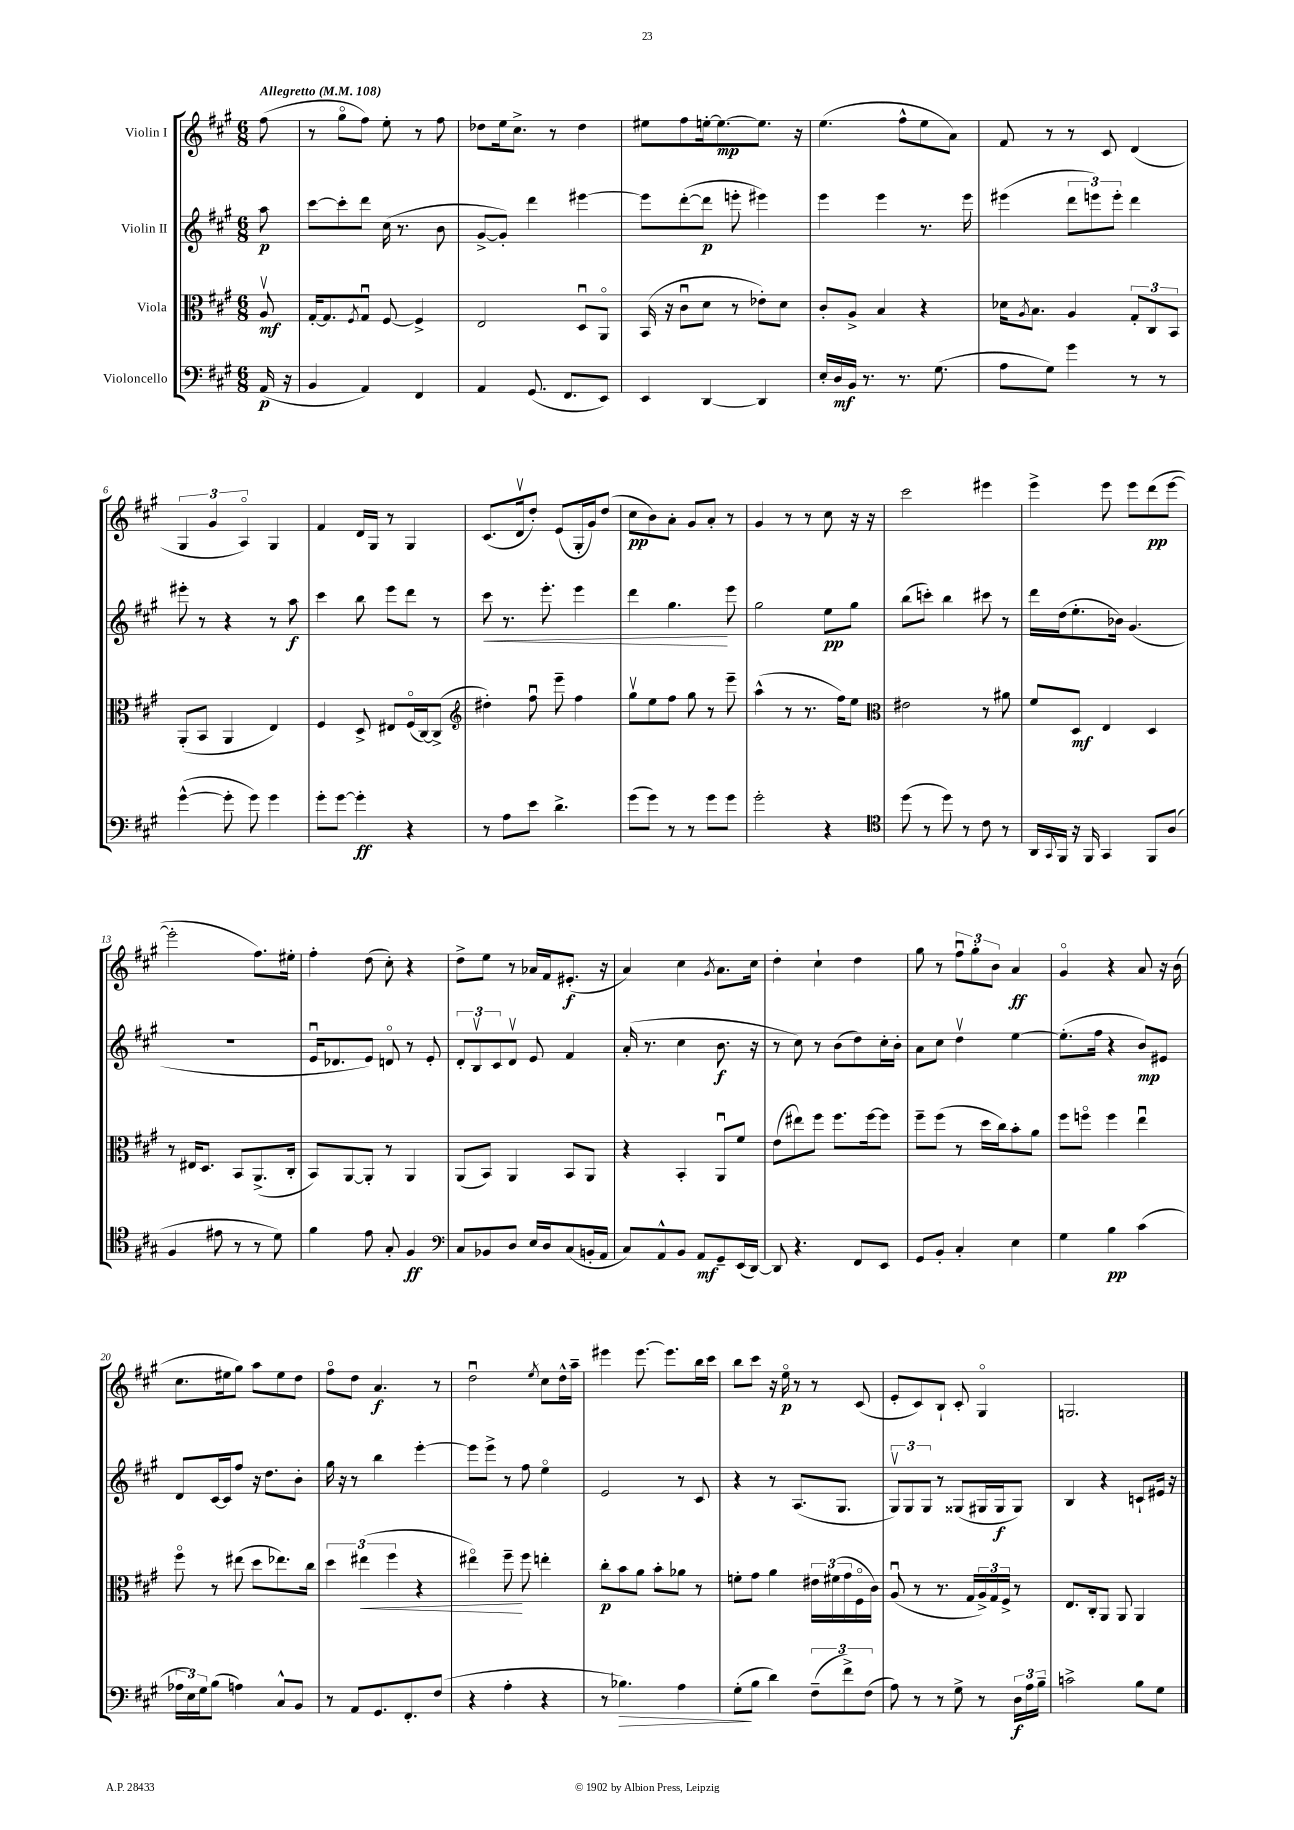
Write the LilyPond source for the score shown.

<<
\new StaffGroup <<
\new Staff = "s0" \with { instrumentName = "Violin I" } {
    \clef treble \key a \major \numericTimeSignature \time 6/8 \partial 8 \tempo "Allegretto" 4 = 108
    fis''8( |
    r8 gis''8\flageolet fis''8) e''8-. r8 fis''8 |
    des''8 e''16 cis''8.-> r8 des''4 |
    eis''8 fis''8 e''16~-. e''8.~\mp e''8. r16 |
    e''4.( fis''8-^ e''8 a'8) |
    fis'8 r8 r8 cis'8 d'4( |
    \tuplet 3/2 { gis4 gis'4 a4\flageolet) } gis4 |
    fis'4 d'16 gis16 r8 gis4 |
    cis'8.( d'16\upbow d''8-.) e'8( gis16-. gis'16) d''8( |
    cis''8\pp b'8) a'8-. gis'8 a'8-. r8 |
    gis'4 r8 r8 cis''8 r16 r16 |
    cis'''2 eis'''4 |
    e'''4-> e'''8 e'''8 d'''8\pp( e'''8~ |
    e'''2-. fis''8.) eis''16-. |
    fis''4-. d''8( cis''8-.) r4 |
    d''8-> e''8 r8 aes'16 fis'16 eis'8.-.\f( r16 |
    a'4) cis''4 \acciaccatura { gis'8 } a'8. cis''16 |
    d''4-. cis''4-! d''4 |
    gis''8 r8 \tuplet 3/2 { fis''8\downbow gis''8-. b'8 } a'4\ff |
    gis'4\flageolet r4 a'8 r16 b'16( |
    cis''8. eis''16 gis''8) a''8 eis''8 d''8 |
    fis''8\flageolet d''8 a'4.\f r8 |
    d''2\downbow \acciaccatura { e''8 } cis''8 d''16-^ a''16-- |
    eis'''4 eis'''8.~ eis'''8. b''16 cis'''16 |
    b''8 cis'''8 r16 e''16\flageolet\p r8 r8 cis'8( |
    e'8-. cis'8) b8-! cis'8-. gis4\flageolet |
    g2. \bar "|." |
}
\new Staff = "s1" \with { instrumentName = "Violin II" } {
    \clef treble \key a \major \numericTimeSignature \time 6/8 \partial 8
    a''8\p |
    cis'''8~ cis'''8-. d'''8 cis''16( r8. b'8 |
    gis'8~-> gis'8-.) d'''4 eis'''4~ |
    eis'''8 d'''8~-.( d'''8\p e'''8-. eis'''4) |
    e'''4 e'''4 r8. e'''16 |
    eis'''4( \tuplet 3/2 { d'''8 e'''8) e'''8-. } d'''4 |
    eis'''8-. r8 r4 r8 a''8\f |
    cis'''4 b''8 e'''8 d'''8 r8 |
    cis'''8\< r8. e'''8.-. e'''4 |
    d'''4 gis''4.\! e'''8 |
    gis''2 e''8\pp gis''8 |
    b''8( c'''8-.) b''4 cis'''8 r8 |
    d'''16 d''16( e''8.-. bes'16) gis'4.( |
    R2. |
    e'16\downbow des'8. e'8) d'8\flageolet r8 e'8-. |
    \tuplet 3/2 { d'8-. b8\upbow cis'8 } d'8\upbow e'8 fis'4 |
    a'16-.( r8. cis''4 b'8.\f r16 |
    r8 cis''8) r8 b'8( d''8) cis''16-. b'16-. |
    a'8 cis''8 d''4\upbow e''4~ |
    e''8.-.( fis''16 r4 b'8\mp) eis'8 |
    d'8 cis'16~ cis'16 fis''8 r16 d''8. b'8-. |
    gis''16 r16 r8 b''4 e'''4~-. |
    e'''8 e'''8-> r8 fis''8 e''4\flageolet |
    e'2 r8 cis'8 |
    r4 r8 a8.( gis8. |
    \tuplet 3/2 { gis8\upbow) gis8 gis8 } r8 gisis8( gis16 gis16\f gis8) |
    b4 r4 c'8-! eis'16 r16 \bar "|." |
}
\new Staff = "s2" \with { instrumentName = "Viola" } {
    \clef alto \key a \major \numericTimeSignature \time 6/8 \partial 8
    a8\upbow\mf |
    gis16~-. gis8. \acciaccatura { fis8 } gis8\downbow fis8~ fis4-> |
    e2 d8\downbow a,8\flageolet |
    b,16( r16 cis'8\downbow d'8 r8 ees'8-.) d'8 |
    cis'8-. a8-> b4 r4 |
    des'16 \acciaccatura { a8 } b8. a4 \tuplet 3/2 { gis8-. cis8 b,8 } |
    a,8-.( b,8 a,4 e4) |
    fis4 d8-> eis8 fis16\flageolet( cis16~) cis8->( |
    \clef treble dis''4-.) fis''8\downbow e'''8-- fis''4 |
    gis''8\upbow e''8 fis''8 gis''8 r8 e'''8-- |
    a''4-^( r8 r8. fis''16) e''8 |
    \clef alto eis'2 r8 ais'8 |
    fis'8 d8\mf e4 d4 |
    r8 eis16 d8. b,8 a,8.->( cis16-. |
    b,8) a,8~ a,8-. r8 a,4 |
    a,8( b,8) a,4 b,8 a,8 |
    r4 b,4-. a,8\downbow fis'8 |
    e'8( eis''8) fis''8 fis''8. fis''16~ fis''8 |
    fis''8-- fis''8( r8 d''16 cis''16) b'8-. a'8 |
    fis''8 f''8\flageolet f''4 e''4\downbow |
    fis''8\flageolet r8 eis''8( d''8 ees''8.) cis''16 |
    \tuplet 3/2 { d''4 eis''4\<( fis''4 } r4 |
    eis''4\flageolet) fis''8--\! fis''8 e''4-. |
    cis''8-.\p b'8 a'8 b'8-. aes'8 r8 |
    f'8-. gis'8 a'4 \tuplet 3/2 { eis'16 fis'16( gis'16 } fis16\flageolet cis'16) |
    a8\downbow( r8 r8. gis16 \tuplet 3/2 { a16->) gis16 fis16-> } r8 |
    e8. cis16-. a,8 a,8 a,4 \bar "|." |
}
\new Staff = "s3" \with { instrumentName = "Violoncello" } {
    \clef bass \key a \major \numericTimeSignature \time 6/8 \partial 8
    a,16\p( r16 |
    b,4 a,4) fis,4 |
    a,4 gis,8.( fis,8. e,8) |
    e,4 d,4~ d,4 |
    e16-. d16\mf b,16 r8. r8. gis8.( |
    a8 gis8) gis'4 r8 r8 |
    gis'4~-^( gis'8-. gis'8) gis'4 |
    gis'8-. gis'8~ gis'4-.\ff r4 |
    r8 a8 e'8 d'4.-> |
    gis'8( gis'8) r8 r8 gis'8 gis'8 |
    gis'2-. r4 |
    \clef tenor d''8( r8 d''8) r8 cis'8 r8 |
    a,16 \appoggiatura { gis,8 } fis,16 r16 fis,16 gis,4 fis,8 a8( |
    fis4 eis'8 r8 r8 d'8) |
    fis'4 e'8 gis8-. fis4\ff |
    \clef bass cis8 bes,8 d8 e16 d16 cis8( b,16-. a,16 |
    cis8) a,8-^ b,8 a,8\mf gis,8-- e,16( d,16~) |
    d,8 r4. fis,8 e,8 |
    gis,8 b,8-. cis4-. e4 |
    gis4 b4\pp cis'4( |
    \tuplet 3/2 { aes16 e16) gis16 } b8( a4) cis8-^ b,8 |
    r8 a,8 gis,8. fis,8.-. fis8( |
    r4 a4-. r4 |
    r8 bes4.\>) a4 |
    gis8-.\!( b8 d'4) \tuplet 3/2 { fis8--( fis'8->) fis8( } |
    a8) r8 r8 gis8-> r8 \tuplet 3/2 { d16\f a16 b16-- } |
    c'2-> b8 gis8 \bar "|." |
}
>>
>>
